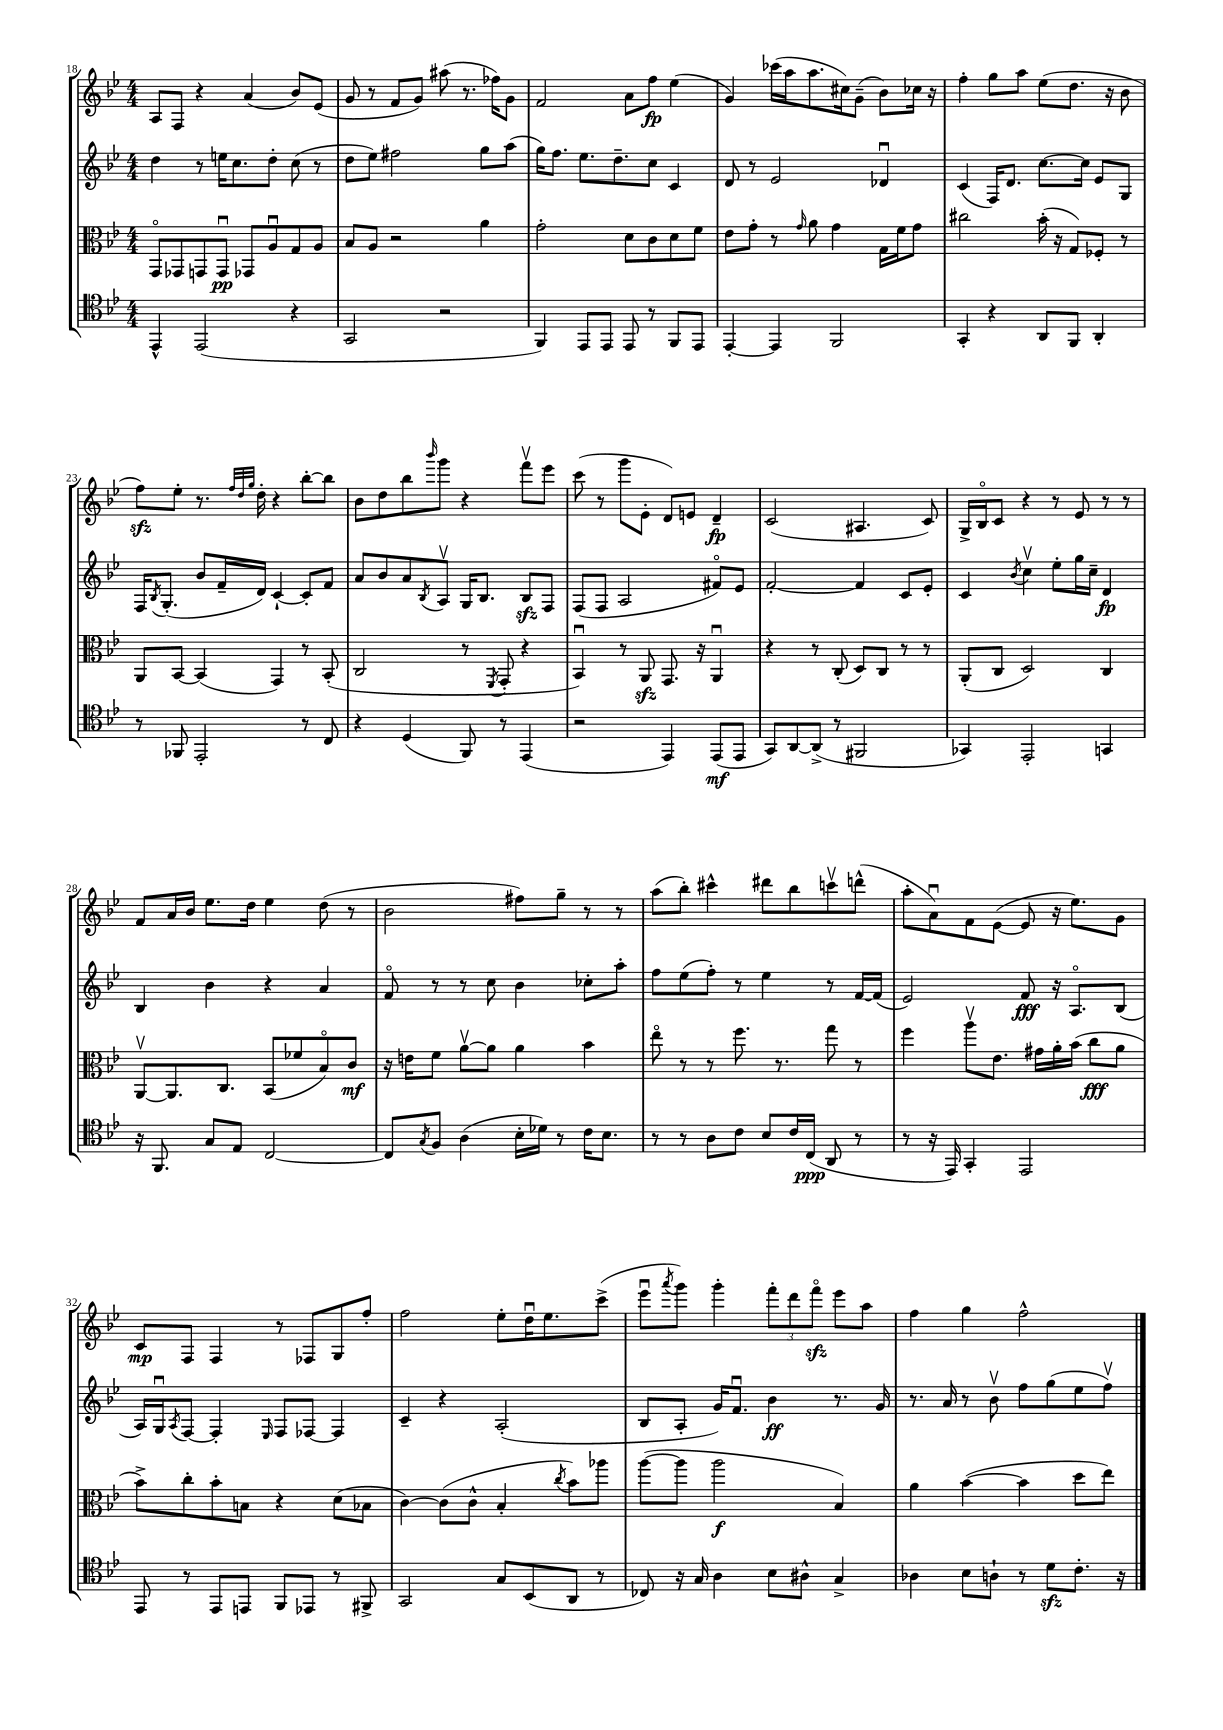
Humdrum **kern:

**kern	**kern	**kern	**kern
*staff4	*staff3	*staff2	*staff1
*clefC4	*clefC3	*clefG2	*clefG2
*k[b-e-]	*k[b-e-]	*k[b-e-]	*k[b-e-]
*M4/4	*M4/4	*M4/4	*M4/4
4EE-^^/	8GGo/L	4dd\	8A/L
.	8GG-/	.	8F/J
(2EE-/	8GG/	8r	4r
.	8GGu/J	16ee\LK	.
.	.	8.cc\	.
.	8GG-/L	.	(4a/
.	8Au/	8dd'\J	.
4r	8G/	(8cc\	8b-/L)
.	8A/J	8r	(8e-/J
=	=	=	=
2GG/	8B-/L	8dd\L	8g/
.	8A/J	8ee-\J)	8r
.	2r	2ff#\	8f/L
.	.	.	8g/J)
2r	.	.	(8aa#\
.	.	.	8.r
.	4a\	8gg\L	.
.	.	.	16ff-\LK)
.	.	(8aa\J	8g\J
=	=	=	=
4FF/)	2g'\	16gg\LK)	2f/
.	.	8.ff\J	.
8EE-/L	.	8.ee-\L	.
8EE-/J	.	.	.
.	.	8.dd~\	.
8EE-/	8d\L	.	8a\L
8r	8c\	8cc\J	8ff\J
8FF/L	8d\	4c/	(4ee-\
8EE-/J	8f\J	.	.
=	=	=	=
[4EE-'/	8e-\L	8d/	4g/)
.	8g'\J	8r	.
4EE-/]	8r	2e-/	(16ccc-\LL
.	.	.	16aa\J
.	16qqg/	.	.
.	8a\	.	8.aa\
2FF/	4g\	.	.
.	.	.	16cc#\k)
.	.	.	(8g~\J
.	16G\LL	4d-u/	8b-\L)
.	16f\J	.	.
.	8g\J	.	16cc-\Jk
.	.	.	16r
=	=	=	=
4GG'/	2cc#\	(4c/	4ff'\
4r	.	16F/LK)	8gg\L
.	.	8.d/J	.
.	.	.	8aa\J
8AA/L	(16b-'\	[8.cc\L	(8ee-\L
.	16r	.	.
8FF/J	8G/L)	.	8.dd\J
.	.	16cc\]Jk	.
4AA'/	8F-'/J	8e-/L	.
.	.	.	16r
.	8r	8G/J	8b-\
=	=	=	=
8r	8AA/L	16F/LK	8ff\L)
.	.	8qB-/	.
.	.	(8.G'/J	.
8FF-/	[8BB-/J	.	8ee-'\J
2EE-'/	(4BB-/]	8b-/L	8.r
.	.	16f~/L	.
.	.	.	32qqff/LLL
.	.	.	32qqdd/
.	.	.	32qqgg/JJJ
.	.	16d/JJ)	16dd'\
.	4GG/)	[4c`/	4r
8r	8r	8c'/]L	[8bb-'\L
8C/	(8BB-'/	8f/J	8bb-\]J
=	=	=	=
4r	2C/	8a/L	8b-\L
.	.	8b-/	8dd\
(4D/	.	8a/	8bb-\
.	.	8qB-/	16qqbbb-/
.	.	8Av/J	8ggg\J
8FF/)	8r	16G/LK	4r
.	.	8.B-/J	.
.	8qFF/	.	.
8r	8GG'/	.	.
(4EE-/	4r	8B-/L	8fffv\L
.	.	8F/J	8eee-\J
=	=	=	=
2r	4BB-u/)	(8F/L	(8ccc\
.	.	8F/J	8r
.	8r	2A/	8ggg\L
.	8AA/	.	8e-'\J
4EE-/)	8.GG/	.	8d/L)
.	.	.	8e/J
.	16r	.	.
(8EE-/L	4AAu/	8f#o/L)	4d~/
8EE-/J	.	8e-/J	.
=	=	=	=
8GG/L)	4r	[2f'/	(2c/
[8AA/	.	.	.
(8AA^/]J	8r	.	.
8r	(8C'/	.	.
2FF#/	8D/L)	4f/]	4.A#/
.	8C/J	.	.
.	8r	8c/L	.
.	8r	8e-'/J	8c/)
=	=	=	=
4GG-/)	(8AA'/L	4c/	16G^/LL
.	.	.	16B-o/J
.	8C/J	.	8c/J
.	.	8qb-/	.
2EE-'/	2D/)	4ccv\	4r
.	.	8ee-'\L	8r
.	.	16gg\L	8e-/
.	.	16cc~\JJ	.
4GG/	4C/	4d/	8r
.	.	.	8r
=	=	=	=
16r	[8AAv/L	4B-/	8f/L
8.FF/	.	.	.
.	8.AA/]	.	16a/L
.	.	.	16b-/JJ
8G/L	.	4b-\	8.ee-\L
.	8.C/J	.	.
8E-/J	.	.	.
.	.	.	16dd\Jk
[2C/	(8BB-/L	4r	4ee-\
.	8f-/	.	.
.	8B-o/)	4a/	(8dd\
.	8c/J	.	8r
=	=	=	=
8C/]L	16r	8fo/	2b-\
.	16e\LK	.	.
8qG/	.	.	.
8F/J	8f\J	8r	.
(4A\	[8av\L	8r	.
.	8a\]J	8cc\	.
16B-'\LL	4a\	4b-\	8ff#\L)
16d-\JJ)	.	.	.
8r	.	.	8gg~\J
16c\LK	4b-\	8cc-'\L	8r
8.B-\J	.	.	.
.	.	8aa'\J	8r
=	=	=	=
8r	8ee-o\	8ff\L	(8aa\L
8r	8r	(8ee-\	8bb-'\J)
8A\L	8r	8ff'\J)	4ccc#^^\
8c\J	8.ff\	8r	.
8B-/L	.	4ee-\	8ddd#\L
.	8.r	.	.
16c/L	.	.	8bb-\
(16C/JJ	.	.	.
8AA/	8gg\	8r	8cccv\
8r	8r	[16f/LL	(8ddd^^\J
.	.	(16f/]JJ	.
=	=	=	=
8r	4ff\	2e-/)	8aa'\L
16r	.	.	8au\)
16EE-/)	.	.	.
4GG'/	8aav\L	.	8f\
.	8.e-\J	.	([8e-\J
2EE-/	.	8f/	8e-/]
.	16g#\LL	.	.
.	16a'\	16r	16r
.	(16b-\JJ	8.Ao/L	8.ee-\L)
.	8cc\L	.	.
.	8a\J	(8B-/J	8g\J
=	=	=	=
8EE-/	8b-^\L)	16A/LL)	8c/L
.	.	16Gu/J	.
.	.	8qA/	.
8r	8cc'\	[8F/J	8F/J
8EE-/L	8b-'\	4F'/]	4F/
8EE/J	8B\J	.	.
.	.	16qqE-/	.
8FF/L	4r	8F/L	8r
8EE-/J	.	[8F-/J	8F-/L
8r	(8d\L	4F-/]	8G/
8FF#^/	8B-\J	.	8ff'/J
=	=	=	=
2GG/	[4c\)	4c~/	2ff\
.	(8c\]L	4r	.
.	8c^^\J	.	.
8G/L	4B-'/	(2A'/	8ee-'\L
(8BB-/	.	.	16ddu\K
.	.	.	8.ee-\
.	8qcc/	.	.
8AA/J	8b-\L)	.	.
8r	8aa-\J	.	(8ccc^\J
=	=	=	=
8C-/)	([8aa\L	8B-/L	8eee-u\L
.	.	.	8qaaa/
16r	8aa\]J	8A'/J	8ggg\J)
16G/	.	.	.
4A\	2aa\	16g/LK)	4ggg'\
.	.	8.fu/J	.
8B-\L	.	4b-\	12fff'\L
.	.	.	12ddd\
8A#^^\J	.	.	.
.	.	.	12fffo\J
4G^/	4B-/)	8.r	8eee-\L
.	.	.	8aa\J
.	.	16g/	.
=	=	=	=
4A-\	4a\	8.r	4ff\
.	.	16a/	.
8B-\L	([4b-\	8r	4gg\
8A`\J	.	8b-v\	.
8r	4b-\]	8ff\L	2ff^^\
8d\L	.	(8gg\	.
8.c'\J	8dd\L	8ee-\	.
.	8ee-\J)	8ffv\J)	.
16r	.	.	.
==	==	==	==
*-	*-	*-	*-
